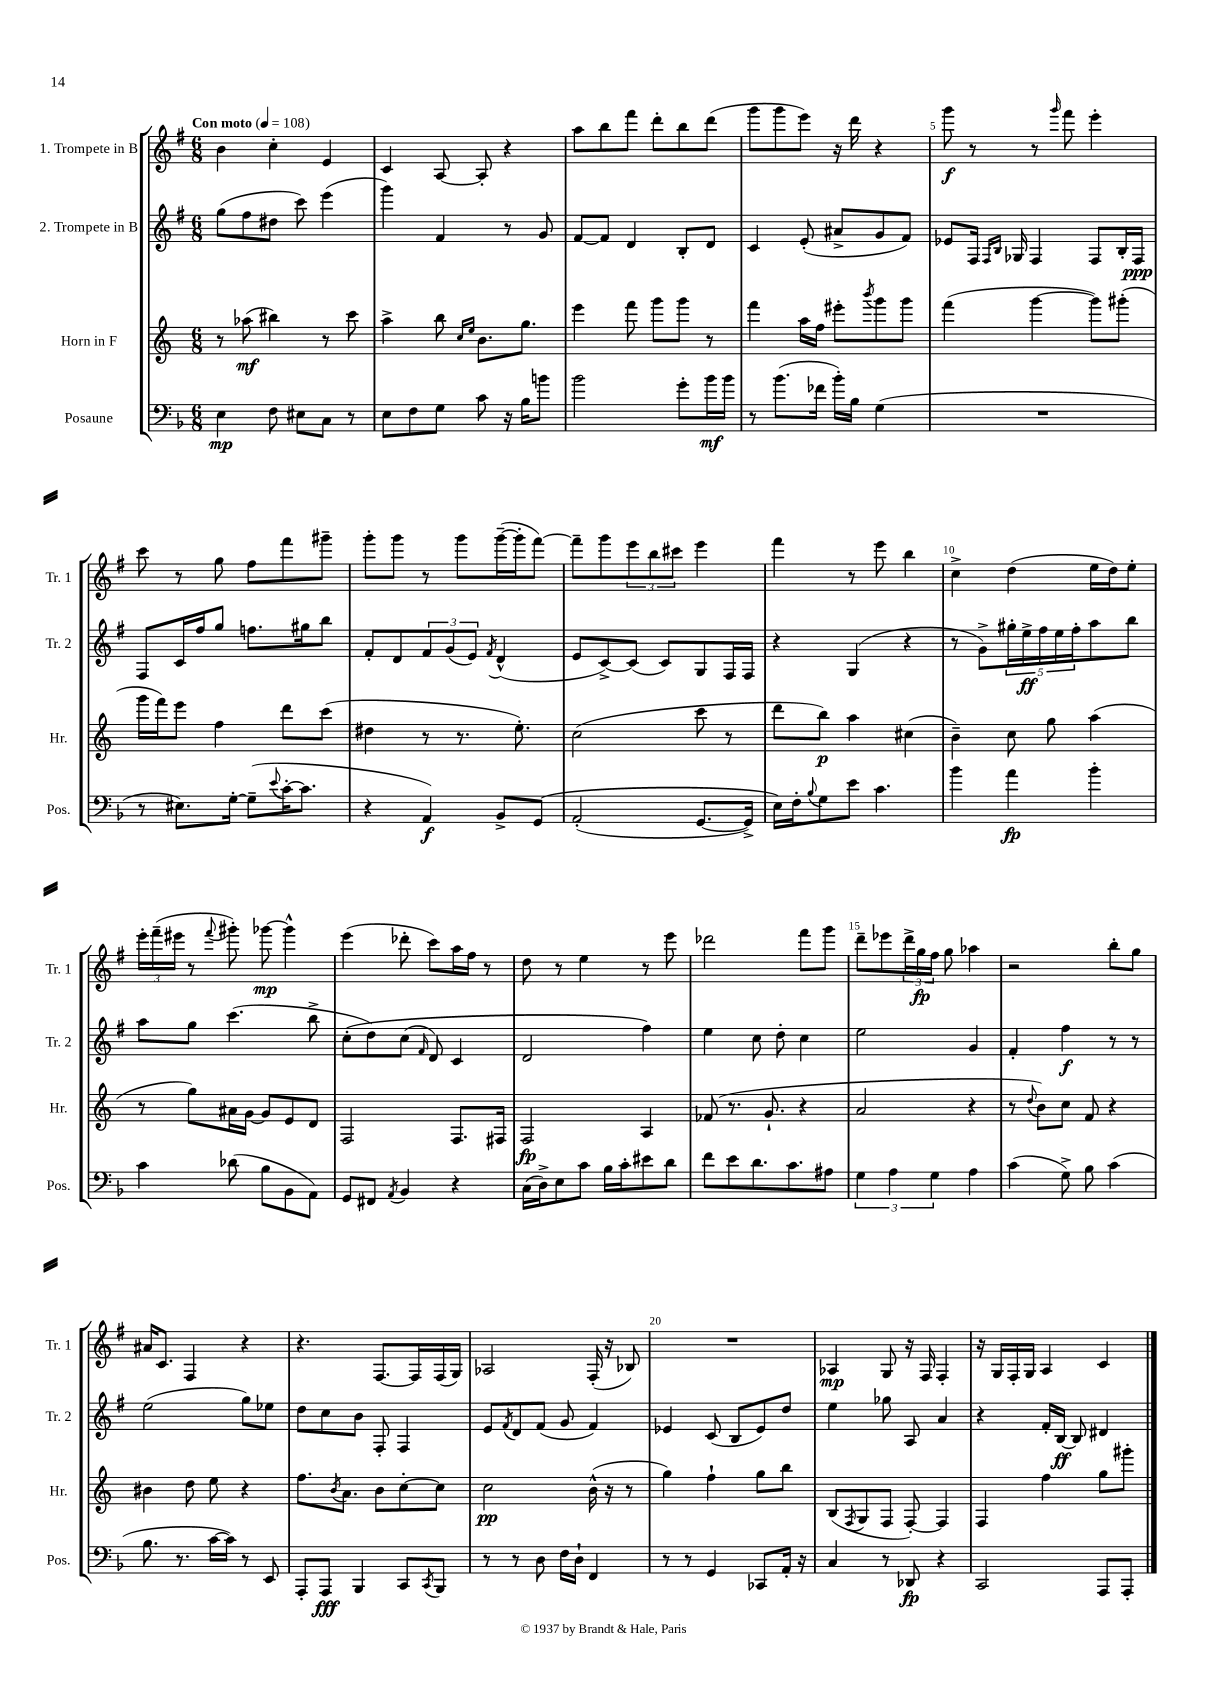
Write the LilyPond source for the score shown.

<<
\new StaffGroup <<
\new Staff = "s0" \with { instrumentName = "1. Trompete in B" shortInstrumentName = "Tr. 1" } {
    \clef treble \key g \major \numericTimeSignature \time 6/8 \tempo "Con moto" 4 = 108
    b'4 c''4-. e'4 |
    c'4 a8~ a8-. r4 |
    a''8 b''8 fis'''8 d'''8-. b''8 d'''8( |
    g'''8 g'''8 e'''8) r16 d'''16 r4 |
    g'''8\f r8 r8 \grace { g'''16 } fis'''8 e'''4-. |
    c'''8 r8 g''8 fis''8 fis'''8 gis'''8-- |
    g'''8-. g'''8 r8 g'''8 g'''16~--( g'''16-. fis'''8~) |
    fis'''8-- g'''8 \tuplet 3/2 { e'''8 b''8 cis'''8 } e'''4 |
    fis'''4 r8 e'''8 b''4 |
    c''4-> d''4( e''16 d''16) e''8-. |
    \tuplet 3/2 { e'''16-. fis'''16--( eis'''16 } r8 \appoggiatura { fis'''8 } gis'''8-.) ges'''8~\mp ges'''4-^ |
    e'''4( des'''8-. c'''8) a''16 fis''16 r8 |
    d''8 r8 e''4 r8 e'''8 |
    des'''2 fis'''8 g'''8 |
    d'''8-- ees'''8 \tuplet 3/2 { d'''16-> g''16\fp fis''16 } g''8 aes''4 |
    r2 b''8-. g''8 |
    ais'16 c'8. fis4 r4 |
    r4. fis8.~ fis16 fis16( g16) |
    aes2 fis16-.( r16 bes8) |
    R2. |
    aes4\mp g8 r16 fis16 fis4-. |
    r16 g16 fis16-. g16 a4 c'4 \bar "|." |
}
\new Staff = "s1" \with { instrumentName = "2. Trompete in B" shortInstrumentName = "Tr. 2" } {
    \clef treble \key g \major \numericTimeSignature \time 6/8
    g''8( fis''8 dis''8 c'''8) e'''4( |
    g'''4) fis'4 r8 g'8 |
    fis'8~ fis'8 d'4 b8-. d'8 |
    c'4 e'8-.( ais'8-> g'8 fis'8) |
    ees'8 fis16 \grace { fis16 b16 } ges16 fis4 fis8 b16-. fis16\ppp |
    fis8 c'16 fis''16 g''8 f''8. gis''16 b''8 |
    fis'8-. d'8 \tuplet 3/2 { fis'8 g'8( e'8) } \acciaccatura { fis'8 } d'4-^( |
    e'8 c'8~->) c'8( c'8) g8 fis16 fis16 |
    r4 g4( r4 |
    r8 g'8->) \tuplet 5/4 { gis''16-. e''16->\ff fis''16 e''16 fis''16-. } a''8 b''8 |
    a''8 g''8 c'''4.( b''8-> |
    c''8-.\( d''8) c''8( \grace { fis'16 } d'8) c'4 |
    d'2 fis''4\) |
    e''4 c''8 d''8-. c''4 |
    e''2 g'4 |
    fis'4-. fis''4\f r8 r8 |
    e''2( g''8) ees''8 |
    d''8 c''8 b'8 fis8-. fis4 |
    e'8 \acciaccatura { fis'8 } d'8 fis'8( g'8 fis'4) |
    ees'4 c'8( b8 ees'8) d''8 |
    e''4 ges''8 a8 a'4 |
    r4 fis'16-. b16~\ff b8 dis'4 \bar "|." |
}
\new Staff = "s2" \with { instrumentName = "Horn in F" shortInstrumentName = "Hr." } {
    \clef treble \key c \major \numericTimeSignature \time 6/8
    r8 aes''8\mf( bis''4) r8 c'''8 |
    a''4-> b''8 \grace { c''16 e''16 } b'8. g''8. |
    e'''4 f'''8 g'''8 g'''8 r8 |
    f'''4 a''16 f''16 eis'''8-. \acciaccatura { b'''8 } g'''8 g'''8 |
    f'''4( g'''4~ g'''8) gis'''8-.( |
    g'''16 f'''16) e'''8 f''4 d'''8 c'''8( |
    dis''4 r8 r8. e''8.-.) |
    c''2( c'''8 r8 |
    d'''8 b''8\p) a''4 cis''4( |
    b'4--) c''8 g''8 a''4( |
    r8 g''8) ais'16 g'16~ g'8 e'8 d'8 |
    f2 f8. fis16 |
    f2\fp a4 |
    fes'8( r8. g'8.-! r4 |
    a'2 r4 |
    r8 \appoggiatura { d''8 } b'8) c''8 f'8 r4 |
    bis'4 d''8 e''8 r4 |
    f''8. \acciaccatura { b'8 } a'8. b'8 c''8~-. c''8 |
    c''2\pp b'16-^( r16 r8 |
    g''4) f''4-! g''8 b''8 |
    b8( \acciaccatura { f8 } g8 f8 f8~-.) f4 |
    f4 f''4 g''8 gis'''8-. \bar "|." |
}
\new Staff = "s3" \with { instrumentName = "Posaune" shortInstrumentName = "Pos." } {
    \clef bass \key f \major \numericTimeSignature \time 6/8
    e4\mp f8 eis8 c8 r8 |
    e8 f8 g8 c'8 r16 bes16 b'8 |
    bes'2 g'8-. bes'16\mf bes'16 |
    r8 bes'8.( fes'16 bes'16-.) bes16 g4( |
    R2. |
    r8 eis8.) g16~-. g8--( \appoggiatura { e'8 } c'16~-. c'8. |
    r4 a,4\f) bes,8-> g,8\( |
    a,2-.( g,8.~ g,16->) |
    e16\) f16-. \appoggiatura { bes8 } g8 e'8 c'4. |
    bes'4 a'4\fp bes'4-. |
    c'4 des'8( bes8 bes,8 a,8) |
    g,8 fis,8 \acciaccatura { a,8 } bes,4 r4 |
    c16( d16->) e8 c'8 bes16 c'16-. eis'8 d'8 |
    f'8 e'8 d'8. c'8. ais8 |
    \tuplet 3/2 { g4 a4 g4 } a4 |
    c'4( g8->) bes8 c'4( |
    bes8. r8. c'16~ c'16) r8 e,8 |
    a,,8-. a,,8\fff bes,,4 c,8 \acciaccatura { c,8 } bes,,8 |
    r8 r8 d8 f16 d16-! f,4 |
    r8 r8 g,4 ces,8 a,16-. r16 |
    c4 r8 des,8\fp r4 |
    c,2 a,,8 a,,8-. \bar "|." |
}
>>
>>
\layout { \context { \Score \override BarNumber.break-visibility = ##(#f #t #t) barNumberVisibility = #(every-nth-bar-number-visible 5) } }
